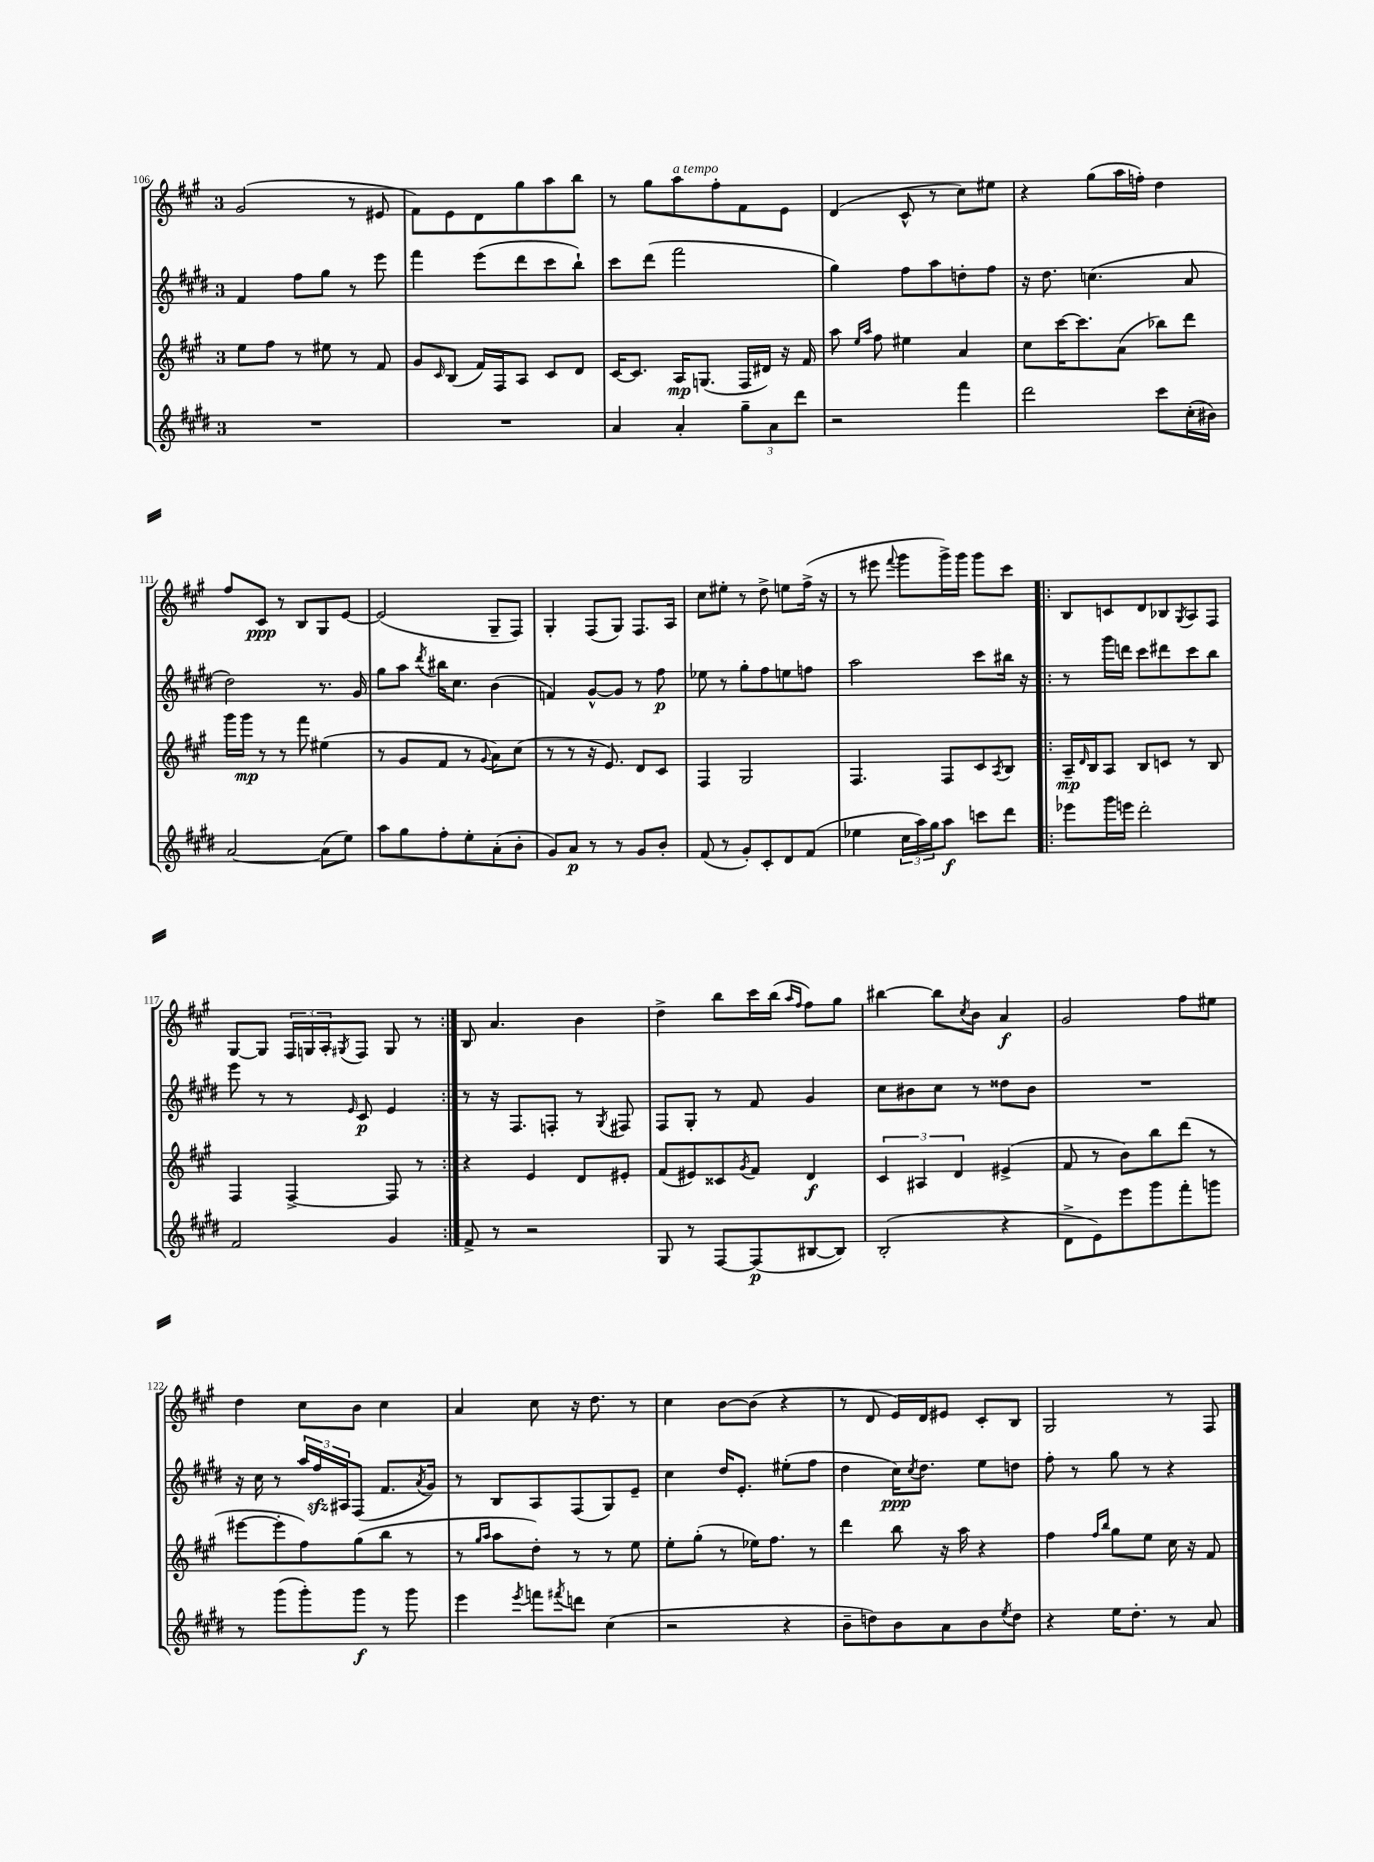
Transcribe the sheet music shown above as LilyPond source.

<<
\new StaffGroup <<
\new Staff = "s0" {
    \clef treble \key a \major \once \override Staff.TimeSignature.style = #'single-digit \time 3/4
    gis'2( r8 eis'8 |
    fis'8) e'8 d'8 gis''8 a''8 b''8 |
    r8 gis''8 a''8^\markup { \italic "a tempo" } fis''8-. fis'8 e'8 |
    d'4( cis'8-^ r8 cis''8) eis''8 |
    r4 gis''8( a''16 f''16-.) d''4 |
    fis''8 cis'8\ppp r8 b8 gis8 e'8~ |
    e'2( gis8-- fis8) |
    gis4-. fis8( gis8) fis8. a16 |
    cis''8 eis''8-. r8 d''8-> e''8 fis''16->( r16 |
    r8 eis'''8 \appoggiatura { fis'''8 } gis'''8 gis'''16->) gis'''16 gis'''8 cis'''8 |
    \repeat volta 2 { b8 c'8 d'8 bes8 \acciaccatura { gis8 } a8 fis8 |
    gis8~ gis8 \tuplet 3/2 { fis16 g16 a16-. } \acciaccatura { gis8 } fis8 gis8 r8 | }
    b8 a'4. b'4 |
    d''4-> b''8 cis'''16 b''16( \grace { a''16 fis''16 } fis''8) gis''8 |
    bis''4~ bis''8 \acciaccatura { cis''8 } b'8 a'4\f |
    gis'2 fis''8 eis''8 |
    d''4 cis''8 b'8 cis''4 |
    a'4 cis''8 r16 d''8. r8 |
    cis''4 b'8~ b'8( r4 |
    r8 d'8 e'16) d'16 eis'8 cis'8-. b8 |
    gis2 r8 fis8 \bar "|." |
}
\new Staff = "s1" {
    \clef treble \key e \major \once \override Staff.TimeSignature.style = #'single-digit \time 3/4
    fis'4 fis''8 gis''8 r8 e'''8 |
    fis'''4 e'''8( dis'''8 cis'''8 b''8-!) |
    cis'''8 dis'''8( fis'''2 |
    gis''4) fis''8 a''8 d''8-. fis''8 |
    r16 dis''8. c''4.( a'8 |
    dis''2) r8. gis'16 |
    gis''8 a''8 \acciaccatura { dis'''8 } bis''16 cis''8. b'4( |
    f'4) gis'8~-^ gis'8 r8 fis''8\p |
    ees''8 r8 gis''8-. fis''8 e''8 f''8 |
    a''2 cis'''8 bis''16 r16 |
    \repeat volta 2 { r8 gis'''16 d'''16 cis'''8 dis'''8 cis'''8 b''8 |
    e'''8 r8 r8 \grace { e'16 } cis'8\p e'4 | }
    r8 r16 fis8. f8-. r8 \acciaccatura { gis8 } fis8 |
    fis8 gis8-. r8 fis'8 gis'4 |
    cis''8 bis'8 cis''8 r8 disis''8 bis'8 |
    R2. |
    r16 cis''16 r8 \tuplet 3/2 { a''16 fis''16\sfz ais16 } fis8( fis'8. \acciaccatura { a'8 } gis'16) |
    r8 b8 a8 fis8( gis8) e'8-- |
    cis''4 dis''16 e'8.-. eis''8-.( fis''8 |
    dis''4 cis''16\ppp) \acciaccatura { cis''8 } dis''8. e''8 d''8 |
    fis''8-. r8 gis''8 r8 r4 \bar "|." |
}
\new Staff = "s2" {
    \clef treble \key a \major \once \override Staff.TimeSignature.style = #'single-digit \time 3/4
    e''8 fis''8 r8 eis''8 r8 fis'8 |
    gis'8 \grace { cis'16 } b8( fis'16) fis16 a8 cis'8 d'8 |
    cis'16~ cis'8. a16\mp g8.( fis16 dis'16) r16 fis'16 |
    a''8 \grace { e''16 a''16 } fis''8 eis''4 a'4 |
    cis''8 cis'''16~ cis'''8. a'8( bes''8) d'''8 |
    gis'''16 gis'''16\mp r8 r8 fis'''8 eis''4( |
    r8 gis'8 fis'8 r8 \appoggiatura { gis'8 } a'8) cis''8( |
    r8 r8 r16 e'8.) d'8 cis'8 |
    fis4 gis2 |
    fis4. fis8 cis'8 \acciaccatura { a8 } b8 |
    \repeat volta 2 { a16--\mp \grace { d'16 } b16 a8 b8 c'8 r8 b8 |
    fis4 fis4~-> fis8 r8 | }
    r4 e'4 d'8 eis'8-. |
    fis'8( eis'8) cisis'8 \acciaccatura { gis'8 } fis'8 d'4\f |
    \tuplet 3/2 { cis'4 ais4 d'4 } eis'4->( |
    fis'8 r8 b'8) b''8 d'''8( r8 |
    eis'''8~ eis'''8-. fis''8) gis''8( b''8 r8 |
    r8 \grace { gis''16 a''16 } a''8 d''8-.) r8 r8 e''8 |
    e''8-. gis''8-.( r8 ees''16) fis''8. r8 |
    d'''4 b''8 r16 a''16 r4 |
    fis''4 \grace { fis''16 b''16 } gis''8 e''8 cis''16 r16 fis'8 \bar "|." |
}
\new Staff = "s3" {
    \clef treble \key e \major \once \override Staff.TimeSignature.style = #'single-digit \time 3/4
    R2. |
    R2. |
    a'4 a'4-. \tuplet 3/2 { gis''8-- a'8 dis'''8 } |
    r2 fis'''4 |
    dis'''2 cis'''8 cis''16-.( bis'16) |
    a'2~ a'8( e''8) |
    a''8 gis''8 fis''8-. e''8-. a'8-.( b'8-. |
    gis'8) a'8\p r8 r8 gis'8 b'8-. |
    fis'8( r8 gis'8-.) cis'8-. dis'8 fis'8( |
    ees''4 \tuplet 3/2 { cis''16 a''16) gis''16 } a''8\f c'''8 dis'''8 |
    \repeat volta 2 { ees'''8 gis'''16 e'''16 dis'''2-. |
    fis'2 gis'4 | }
    fis'8-> r8 r2 |
    gis8 r8 fis8~ fis8\p( bis8~ bis8) |
    b2-.( r4 |
    dis'8-> e'8) e'''8 gis'''8 fis'''8-. g'''8 |
    r8 gis'''8( gis'''8-.) gis'''8\f r8 gis'''8 |
    e'''4 \acciaccatura { e'''8 } f'''8 \acciaccatura { fis'''8 } d'''8 cis''4( |
    r2 r4 |
    b'8-- d''8) b'8 a'8 b'8 \acciaccatura { e''8 } d''8 |
    r4 e''16 dis''8.-. r8 a'8 \bar "|." |
}
>>
>>
\layout { \context { \Score currentBarNumber = #106 } }
